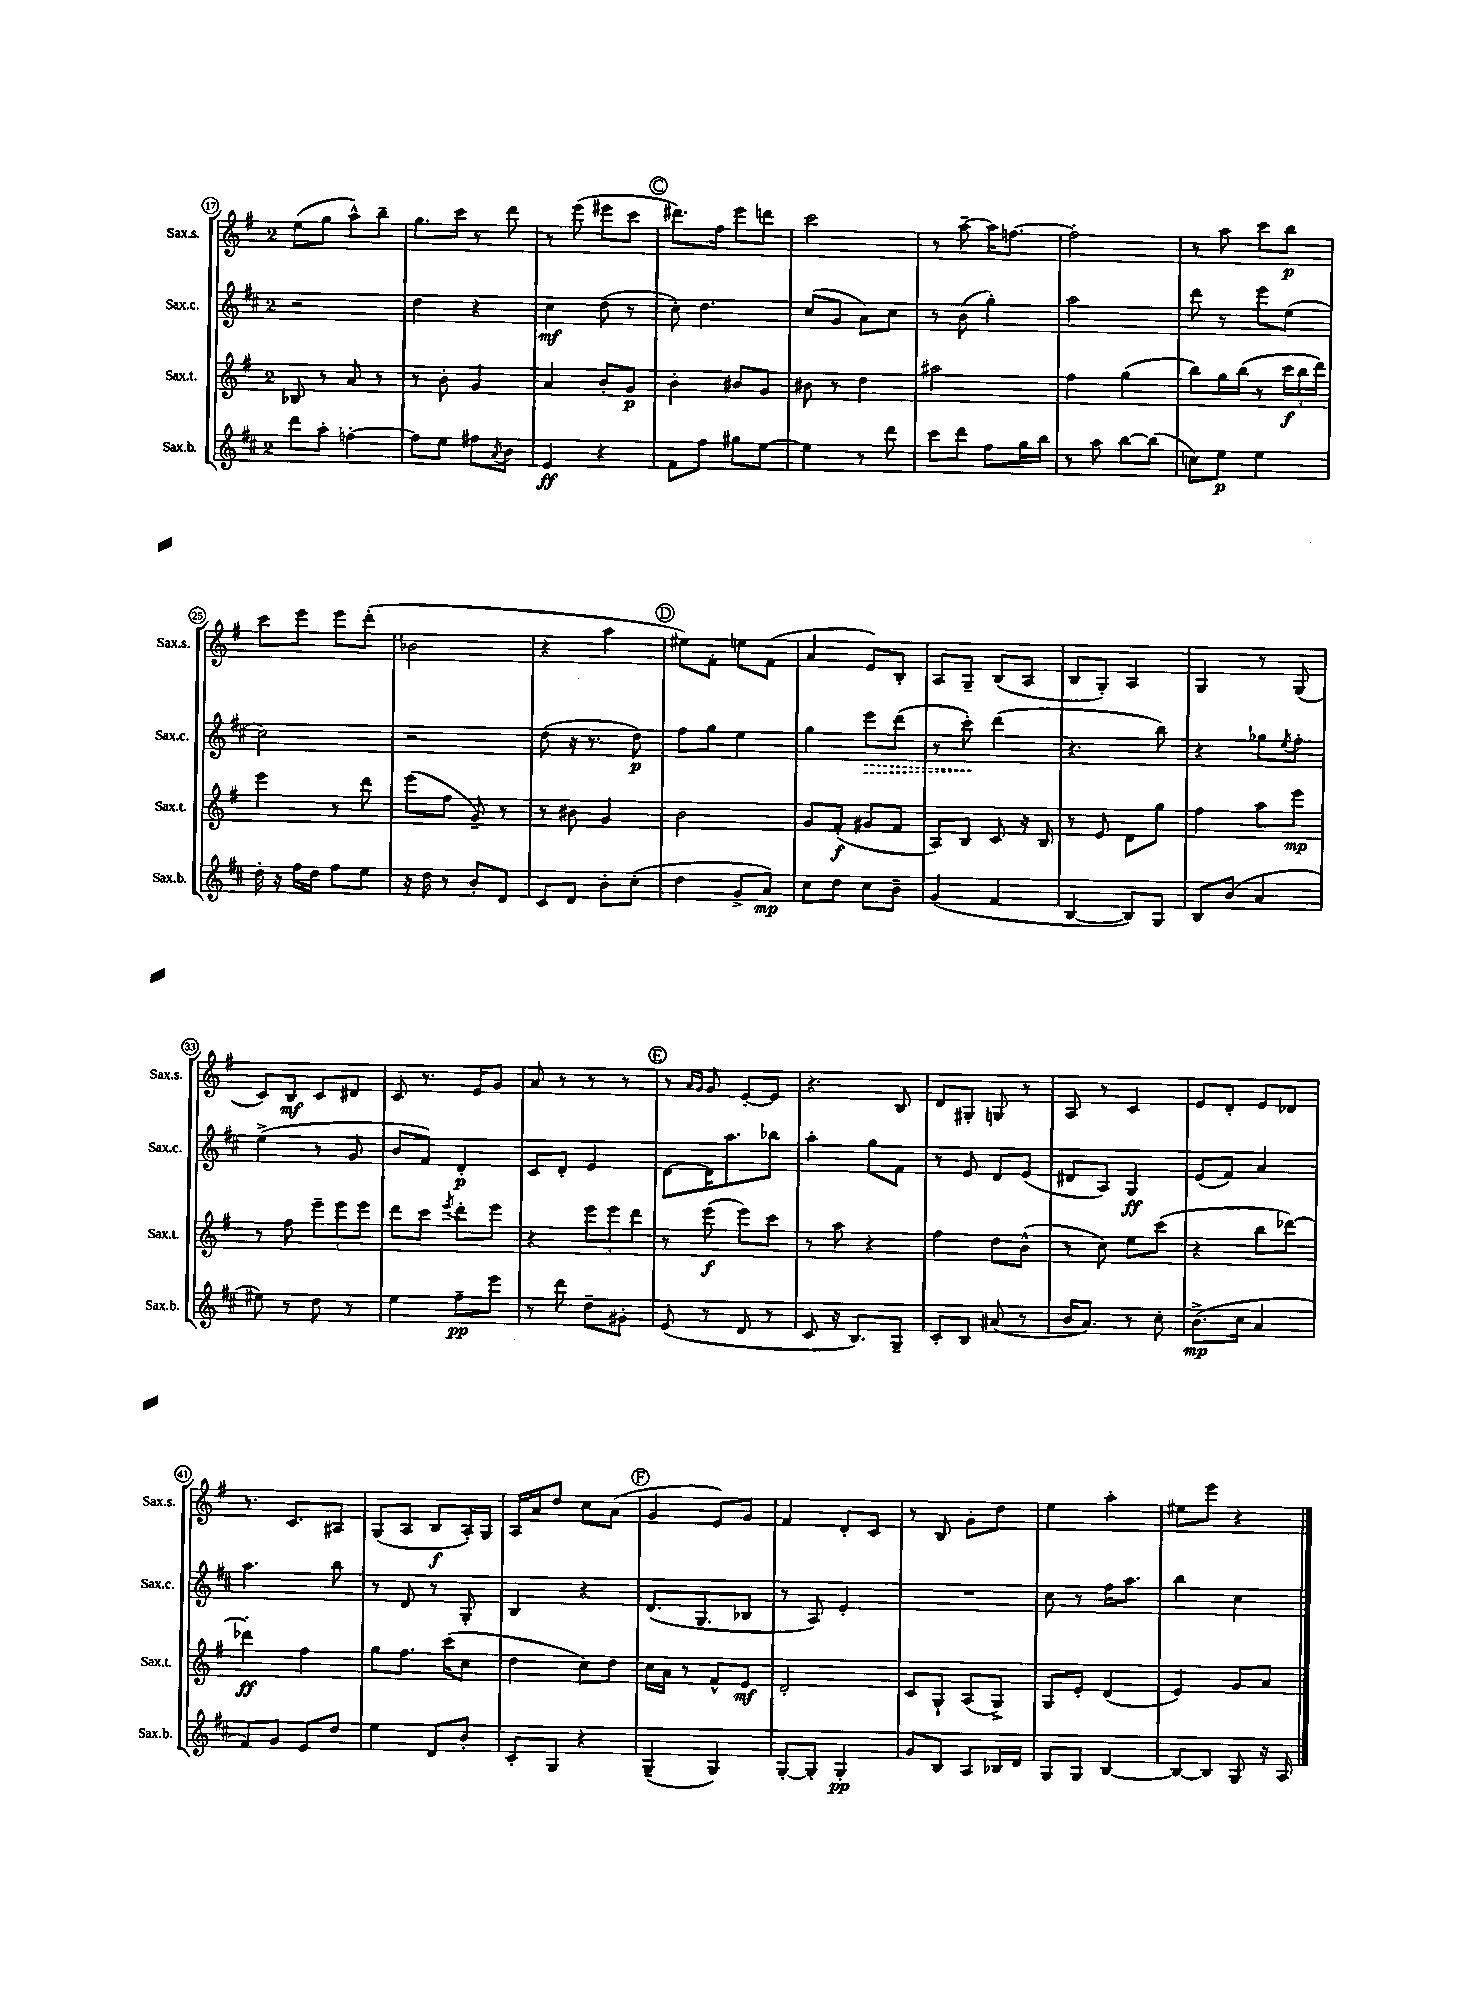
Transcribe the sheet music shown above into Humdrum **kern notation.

**kern	**dynam	**kern	**dynam	**kern	**dynam	**kern	**dynam
*part4	*part4	*part3	*part3	*part2	*part2	*part1	*part1
*staff4	*staff4	*staff3	*staff3	*staff2	*staff2	*staff1	*staff1
*I"Sax.b.	*	*I"Sax.t.	*	*I"Sax.c.	*	*I"Sax.s.	*
*I'Sax.b.	*	*I'Sax.t.	*	*I'Sax.c.	*	*I'Sax.s.	*
*clefG2	*	*clefG2	*	*clefG2	*	*clefG2	*
*k[f#c#]	*	*k[f#]	*	*k[f#c#]	*	*k[f#]	*
*M2/4	*	*M2/4	*	*M2/4	*	*M2/4	*
=17	=17	=17	=17	=17	=17	=17	=17
8ddd\L	.	8B-X/	.	2r	.	(8ee\L	.
8aa'\J	.	8r	.	.	.	8gg\J	.
[4ffn'\	.	8a/	.	.	.	8aa^^\L)	.
.	.	8r	.	.	.	8bb~\J	.
=18	=18	=18	=18	=18	=18	=18	=18
8ff\L]	.	8r	.	4dd\	.	8.gg\L	.
8ee\J	.	8b'\	.	.	.	.	.
.	.	.	.	.	.	16ccc\Jk	.
8ff#X\L	.	4g/	.	4r	.	8r	.
8qa/	.	.	.	.	.	.	.
8b\J	.	.	.	.	.	8ddd\	.
=19	=19	=19	=19	=19	=19	=19	=19
4e/	ff	4a/	.	4cc#\	mf	8r	.
.	.	.	.	.	.	(8eee\	.
4r	.	8b'/L	.	(8dd\	.	8eee#X\L	.
.	.	8g/J	p	8r	.	8ccc\J	.
!!LO:REH:place=s1:t=C
=20	=20	=20	=20	=20	=20	=20	=20
8f#\L	.	4b'\	.	8cc#'\)	.	8.ddd#X\L)	.
8ff#\J	.	.	.	4.dd\	.	.	.
.	.	.	.	.	.	16ff#\Jk	.
8gg#X\L	.	8b#X/L	.	.	.	8eee\L	.
[8ee\J	.	8g/J	.	.	.	8dddn\J	.
=21	=21	=21	=21	=21	=21	=21	=21
4ee\]	.	8b#X\	.	(8cc#/L	.	2ccc\	.
.	.	8r	.	8g/J	.	.	.
8r	.	4dd\	.	8a\L)	.	.	.
8ddd\	.	.	.	8cc#\J	.	.	.
=22	=22	=22	=22	=22	=22	=22	=22
8ccc#\L	.	2aa#X\	.	8r	.	8r	.
8ddd\J	.	.	.	(8b\	.	[8aa~\	.
8ff#\L	.	.	.	4gg'\)	.	16aa\KL]	.
.	.	.	.	.	.	[8.ffn\J	.
16gg\L	.	.	.	.	.	.	.
16bb\JJ	.	.	.	.	.	.	.
=23	=23	=23	=23	=23	=23	=23	=23
8r	.	4ff#\	.	2aa\	.	2ff'\]	.
8aa\	.	.	.	.	.	.	.
[8bb\L	.	(4gg\	.	.	.	.	.
(8bb\J]	.	.	.	.	.	.	.
=24	=24	=24	=24	=24	=24	=24	=24
8ccn\L)	.	8bb\L)	.	8ddd\	.	8r	.
8ee\J	p	16gg\L	.	8r	.	8aa\	.
.	.	(16bb\JJ	.	.	.	.	.
4ee\	.	8r	.	8eee\L	.	8ccc\L	.
.	.	24ccc\LL	f	(8ee\J	.	8bb\J	p
.	.	24bb\	.	.	.	.	.
.	.	24ddd\JJ)	.	.	.	.	.
!!LO:LB:g=z
=25	=25	=25	=25	=25	=25	=25	=25
16dd'\	.	4eee\	.	2cc#\)	.	8ccc\L	.
16r	.	.	.	.	.	.	.
16ff#\LL	.	.	.	.	.	8eee\J	.
16dd\JJ	.	.	.	.	.	.	.
8ff#\L	.	8r	.	.	.	8eee\L	.
8ee\J	.	8ddd\	.	.	.	(8ddd'\J	.
=26	=26	=26	=26	=26	=26	=26	=26
16r	.	(8eee\L	.	2r	.	2b-X\	.
16dd\	.	.	.	.	.	.	.
8r	.	8ff#\J	.	.	.	.	.
8b'/L	.	8g~/)	.	.	.	.	.
8d/J	.	8r	.	.	.	.	.
=27	=27	=27	=27	=27	=27	=27	=27
8c#/L	.	8r	.	(8dd\	.	4r	.
8d/J	.	8b#X\	.	16r	.	.	.
.	.	.	.	8.r	.	.	.
8b'\L	.	4g/	.	.	.	4aa\	.
(8cc#'\J	.	.	.	8dd\)	p	.	.
!!LO:REH:place=s1:t=D
=28	=28	=28	=28	=28	=28	=28	=28
4dd\	.	2b\	.	8ff#\L	.	8ee#X\L)	.
.	.	.	.	8gg\J	.	8f#'\J	.
8g^/L	.	.	.	4ee\	.	8een\L	.
8a/J)	mp	.	.	.	.	(8f#\J	.
=29	=29	=29	=29	=29	=29	=29	=29
8cc#\L	.	8g/L	.	4gg\	.	4a/	.
8dd\J	.	(8f#'/J	f	.	.	.	.
!	!	!	!	!	!LO:HP:b	!	!
8cc#\L	.	8g#X/L	.	8eee\L	>	8e/L)	.
8b~\J	.	8f#/J	.	(8ddd\J	.	8B'/J	.
=30	=30	=30	=30	=30	=30	=30	=30
(4g/	.	8A/L)	.	8r	.	8A/L	.
.	.	8B/J	.	8ccc#'\)	.	8G~/J	.
4f#/	.	8c/	.	(4ddd\	]	(8B/L	.
.	.	16r	.	.	.	8A/J	.
.	.	16B/	.	.	.	.	.
=31	=31	=31	=31	=31	=31	=31	=31
[4B/	.	8r	.	4.r	.	8B/L	.
.	.	8e/	.	.	.	8G'/J)	.
8B/L])	.	8d\L	.	.	.	4A/	.
8G/J	.	8gg\J	.	8bb\)	.	.	.
=32	=32	=32	=32	=32	=32	=32	=32
8B/L	.	4ff#\	.	4r	.	4G/	.
(8b/J	.	.	.	.	.	.	.
4a/	.	8aa\L	.	8gg-X\L	.	8r	.
.	.	.	.	8qee/	.	.	.
.	.	8eee\J	mp	8ff#'\J	.	(8G/	.
!!LO:LB:g=z
=33	=33	=33	=33	=33	=33	=33	=33
8ee#X\)	.	8r	.	(4ee^\	.	8c/L)	.
8r	.	8ff#\	.	.	.	8B/J	mf
8dd\	.	12eee~\L	.	8r	.	8c/L	.
.	.	12eee\	.	.	.	.	.
8r	.	.	.	8g/	.	8d#X/J	.
.	.	12eee\J	.	.	.	.	.
=34	=34	=34	=34	=34	=34	=34	=34
4ee\	.	8ddd\L	.	8b/L	.	8c/	.
.	.	8ccc\J	.	8f#/J)	.	8.r	.
.	.	8qeee/	.	.	.	.	.
8ff#~\L	pp	8ddd'\L	.	4d'/	p	.	.
.	.	.	.	.	.	16e/KL	.
8eee\J	.	8eee\J	.	.	.	8g/J	.
=35	=35	=35	=35	=35	=35	=35	=35
8r	.	4r	.	8c#/L	.	8a/	.
8ddd\	.	.	.	8d'/J	.	8r	.
8dd~\L	.	12eee\L	.	4e/	.	8r	.
.	.	12eee\	.	.	.	.	.
8g#X'\J	.	.	.	.	.	8r	.
.	.	12ddd\J	.	.	.	.	.
!!LO:REH:place=s1:t=E
=36	=36	=36	=36	=36	=36	=36	=36
(8e/	.	8r	.	[8d\L	.	8r	.
.	.	.	.	.	.	16qqa/LL	.
.	.	.	.	.	.	16qqg/JJ	.
8r	.	(8eee\	f	16d\K]	.	8g/	.
.	.	.	.	8.aa\	.	.	.
8d/	.	8eee\L)	.	.	.	[8e'/L	.
8r	.	8ccc\J	.	8bb-X\J	.	8e/J]	.
=37	=37	=37	=37	=37	=37	=37	=37
8c#/	.	8r	.	4aa'\	.	4.r	.
16r	.	8aa\	.	.	.	.	.
8.B/L)	.	.	.	.	.	.	.
.	.	4r	.	8gg\L	.	.	.
8G~/J	.	.	.	8f#\J	.	8B/	.
=38	=38	=38	=38	=38	=38	=38	=38
8c#'/L	.	4ff#\	.	8r	.	8d/L	.
8B/J	.	.	.	8e/	.	8G#X'/J	.
(8a#X/	.	8dd\L	.	8d/L	.	8Gn/	.
8r	.	(8b^^\J	.	(8e/J	.	8r	.
=39	=39	=39	=39	=39	=39	=39	=39
16b/KL	.	8r	.	8d#X/L	.	8A/	.
8.a/J)	.	.	.	.	.	.	.
.	.	8cc\)	.	8A/J)	.	8r	.
8r	.	8ee\L	.	4G/	ff	4c/	.
8cc#'\	.	(8ccc\J	.	.	.	.	.
=40	=40	=40	=40	=40	=40	=40	=40
(8.b^\L	mp	4r	.	(8e/L	.	8e/L	.
.	.	.	.	8f#/J)	.	8d'/J	.
16cc#\Jk	.	.	.	.	.	.	.
4a/	.	8bb\L	.	4a/	.	8e/L	.
.	.	[8ddd-X\J)	.	.	.	8d-X/J	.
!!LO:LB:g=z
=41	=41	=41	=41	=41	=41	=41	=41
8f#/L)	.	4ddd-X'\]	ff	4.aa\	.	8.r	.
8g/J	.	.	.	.	.	.	.
.	.	.	.	.	.	8.c/L	.
8e/L	.	4ff#\	.	.	.	.	.
8dd/J	.	.	.	8bb\	.	8A#X/J	.
=42	=42	=42	=42	=42	=42	=42	=42
4ee\	.	8gg\L	.	8r	.	(8G/L	.
.	.	8.ff#\J	.	8d/	.	8A/J	.
8d/L	.	.	.	8r	.	8B/L	f
.	.	(16ccc\KL	.	.	.	.	.
8b'/J	.	8cc\J	.	8G'/	.	16A'/L)	.
.	.	.	.	.	.	16G/JJ	.
=43	=43	=43	=43	=43	=43	=43	=43
8c#'/L	.	4dd\	.	4B/	.	16A/LL	.
.	.	.	.	.	.	16a/J	.
8G/J	.	.	.	.	.	8dd/J	.
4r	.	8cc\L)	.	4r	.	8cc\L	.
.	.	8dd\J	.	.	.	(8a\J	.
!!LO:REH:place=s1:t=F
=44	=44	=44	=44	=44	=44	=44	=44
(4G~/	.	16cc\LL	.	(8.d/L	.	4g/	.
.	.	16a\JJ	.	.	.	.	.
.	.	8r	.	.	.	.	.
.	.	.	.	8.G/	.	.	.
4G/)	.	8f#^^/L	.	.	.	8e/L)	.
.	.	8e/J	mf	8B-X/J	.	8g/J	.
=45	=45	=45	=45	=45	=45	=45	=45
[8G'/L	.	2d'/	.	8r	.	4f#/	.
8G'/J]	.	.	.	8A/)	.	.	.
4G'/	pp	.	.	4e'/	.	8d'/L	.
.	.	.	.	.	.	8c/J	.
=46	=46	=46	=46	=46	=46	=46	=46
8g/L	.	8c/L	.	2r	.	8r	.
8B/J	.	8G`/J	.	.	.	8B/	.
8A/L	.	(8A/L	.	.	.	8g'\L	.
16B-X/L	.	8G^/J)	.	.	.	8dd\J	.
16d/JJ	.	.	.	.	.	.	.
=47	=47	=47	=47	=47	=47	=47	=47
8G/L	.	8G/L	.	8cc#\	.	4ee\	.
8G/J	.	8e'/J	.	8r	.	.	.
[4B/	.	(4d/	.	16ff#\KL	.	4aa'\	.
.	.	.	.	8.aa\J	.	.	.
=48	=48	=48	=48	=48	=48	=48	=48
8B/L_	.	4e/)	.	4bb\	.	8ee#X\L	.
8B/J]	.	.	.	.	.	8eee\J	.
8G/	.	8g/L	.	4cc#\	.	4r	.
16r	.	8a/J	.	.	.	.	.
16A/	.	.	.	.	.	.	.
==	==	==	==	==	==	==	==
*-	*-	*-	*-	*-	*-	*-	*-
